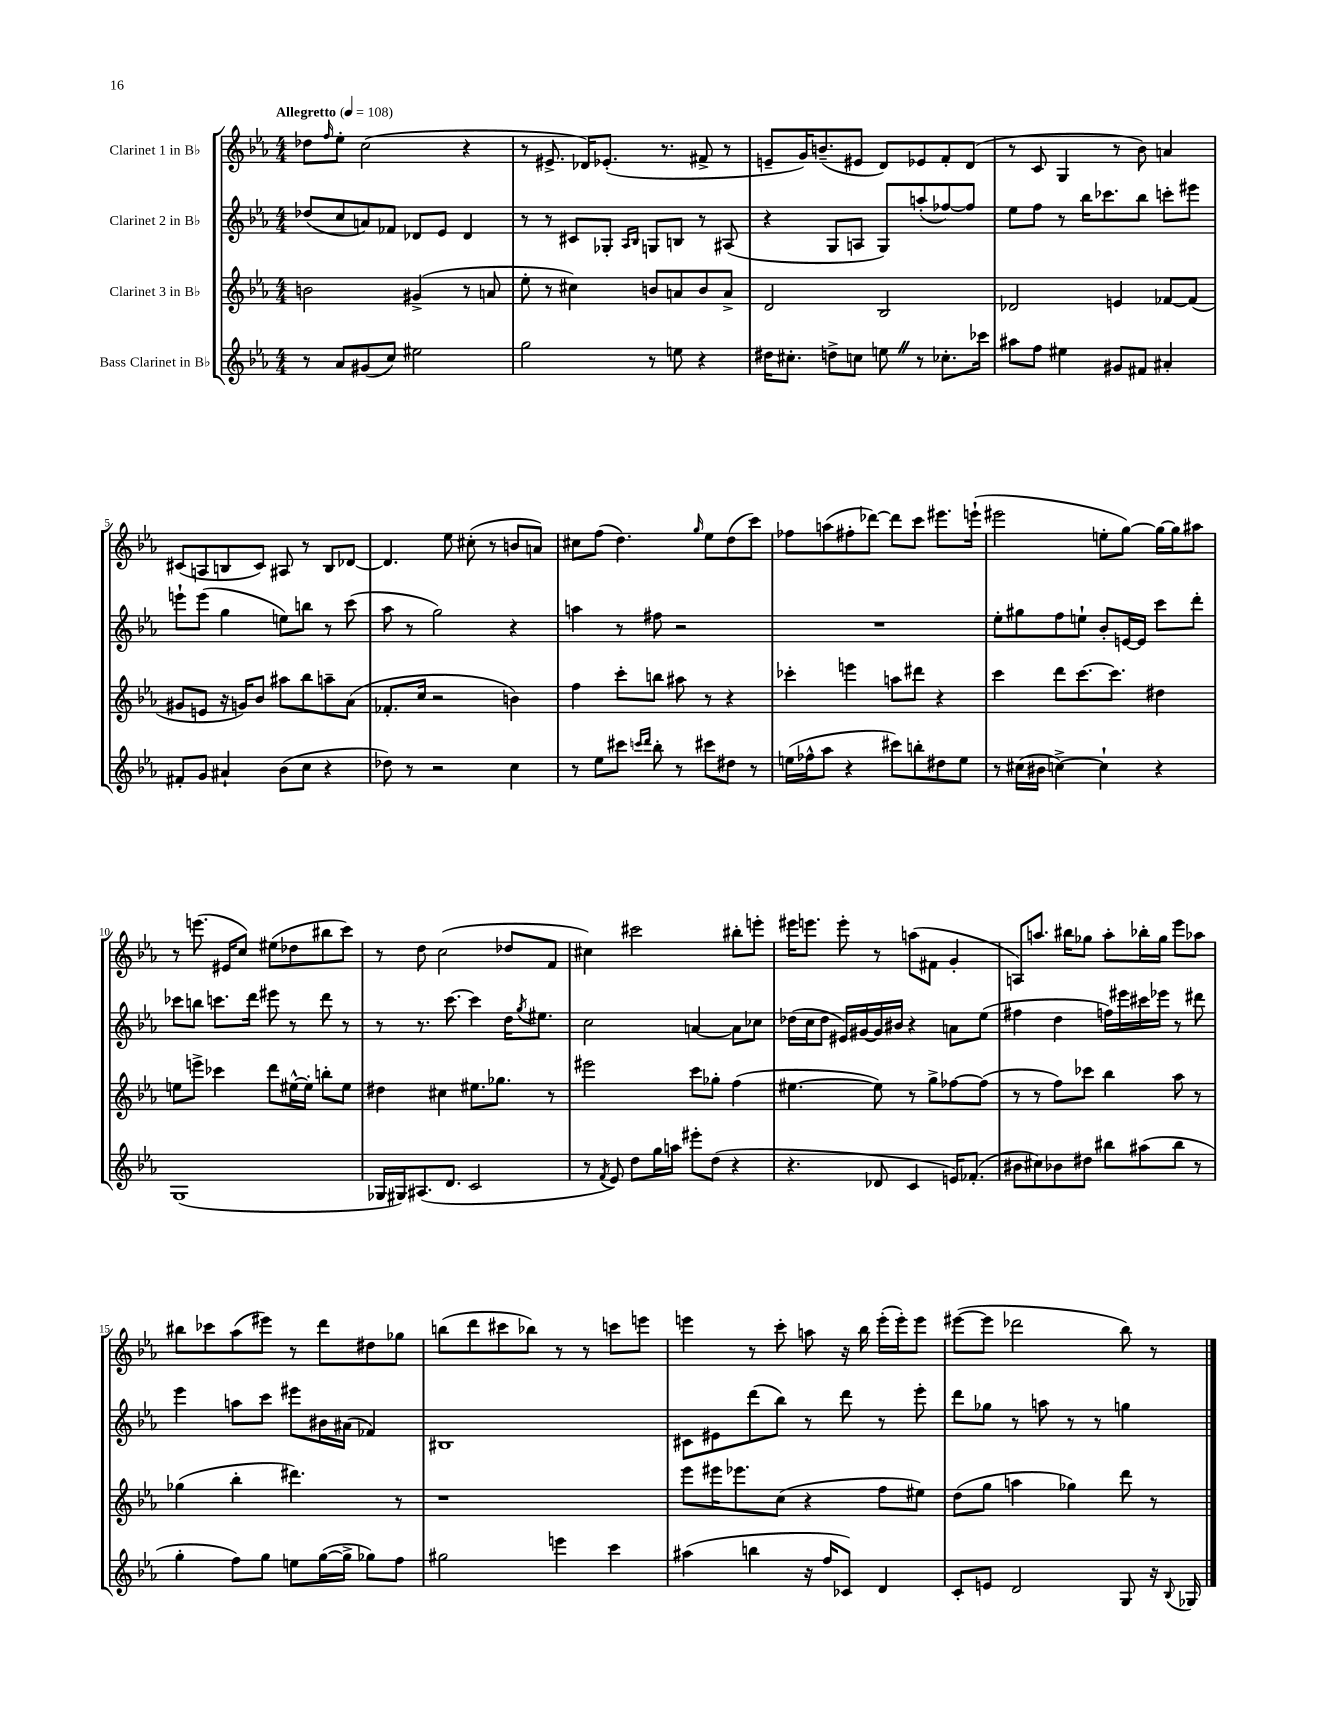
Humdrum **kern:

**kern	**kern	**kern	**kern
*staff4	*staff3	*staff2	*staff1
*clefG2	*clefG2	*clefG2	*clefG2
*k[b-e-a-]	*k[b-e-a-]	*k[b-e-a-]	*k[b-e-a-]
*M4/4	*M4/4	*M4/4	*M4/4
*MM108	*MM108	*MM108	*MM108
8r	2b	(8dd-	8dd-
.	.	.	16qqff
8a-	.	8cc	8ee-'
(8g#	.	8a)	(2cc
8cc)	.	8f-	.
2ee#	(4g#^	8d-	.
.	.	8e-	.
.	8r	4d-	4r
.	8a	.	.
=	=	=	=
2gg	8ee-'	8r	8r
.	8r	8r	8.e#^
.	4cc#)	8c#	.
.	.	.	16d-)
.	.	8G-'	(8.e-'
.	.	16qqA-	.
.	.	16qqB-	.
8r	8b	8G	.
.	.	.	8.r
8ee	8a	8B	.
4r	8b	8r	8f#^
.	8a^	(8A#	8r
=	=	=	=
16dd#	2d	4r	8e~
8.cc#'	.	.	.
.	.	.	16g)
.	.	.	(8.b~
8dd^	.	8G	.
8cc	.	8A	8e#
8ee	2B-	8G)	8d)
8r	.	(8aa'	8e-
8.cc-'	.	[8ff-)	8f'
.	.	8ff-]	(8d
16ccc-	.	.	.
=	=	=	=
8aa#	2d-	8ee-	8r
8ff	.	8ff	8c
4ee#	.	8r	4G
.	.	16bb-	.
.	.	8.ccc-	.
8g#	4e	.	8r
8f#	.	8bb-	8b-)
4a#'	[8f-	8ccc'	4a
.	(8f-]	8eee#	.
=	=	=	=
8f#'	8g#	8eee`	(8c#
8g	8e	(8eee	8A
4a#`	16r	4gg	8B
.	16g)	.	.
.	8b-	.	8c#)
(8b-	8aa#	8ee)	8A#
8cc	8bb-	8bb	8r
4r	8aa~	8r	8B
.	(8a-	(8ccc	[8d-
=	=	=	=
8dd-)	8.f-'	8aa-	4.d-]
8r	.	8r	.
.	16cc	.	.
2r	2r	2gg)	.
.	.	.	8ee-
.	.	.	(8cc#'
.	.	.	8r
4cc	4b)	4r	8b
.	.	.	8a)
=	=	=	=
8r	4ff	4aa	8cc#
8ee-	.	.	(8ff
8ccc#	8ccc'	8r	4.dd)
16qqccc	.	.	.
16qqddd	.	.	.
8bb-'	8bb	8ff#	.
8r	8aa#	2r	.
.	.	.	16qqgg
8ccc#	8r	.	8ee-
8dd#	4r	.	(8dd
8r	.	.	8ccc)
=	=	=	=
(16ee	4ccc-'	1r	8ff-
16ff-^^	.	.	.
8aa-	.	.	(8aa
4r	4eee	.	8ff#'
.	.	.	[8ddd-)
8ccc#)	8aa	.	8ddd-]
8bb'	8ddd#	.	8ccc
8dd#	4r	.	8.eee#
8ee	.	.	.
.	.	.	(16eee`
=	=	=	=
8r	4ccc	8ee-'	2eee#
(16cc#	.	8gg#	.
16b#	.	.	.
[4cc^)	8ddd	8ff	.
.	[8.ccc	8ee`	.
4cc`]	.	8b-'	8ee'
.	8.ccc]	.	.
.	.	[16e	[8gg)
.	.	16e]	.
4r	4dd#	8ccc	16gg_
.	.	.	16gg]
.	.	8ddd'	8aa#
=	=	=	=
(1G	8ee	8ccc-	8r
.	8eee^	8bb	(8.eee
.	4ccc-	8.ccc	.
.	.	.	16e#
.	.	.	8cc)
.	.	16ddd	.
.	8ddd	8eee#	(8ee#
.	[16ee#^^	8r	8dd-
.	16ee#']	.	.
.	8bb'	8ddd	8bb#
.	8ee#	8r	8ccc)
=	=	=	=
16G-	4dd#	8r	8r
16G#)	.	.	.
(8.A#	.	8.r	8dd
.	4cc#	.	(2cc
8.d	.	[8.ccc	.
2c	8.ee#	4ccc]	.
.	8.gg-	.	.
.	.	16dd	8dd-
.	.	8qgg	.
.	.	8.ee#	.
.	8r	.	8f
=	=	=	=
8r	2eee#	2cc	4cc#)
8qf	.	.	.
8e-)	.	.	.
8dd	.	.	2ccc#
16gg	.	.	.
16aa	.	.	.
8eee#'	8ccc	[4a	.
(8dd	8gg-'	.	.
4r	(4ff	8a]	8bb#'
.	.	8cc-	8eee'
=	=	=	=
4.r	[4.ee#	(16dd-	16eee#
.	.	16cc	8.eee
.	.	8dd-	.
.	.	16e#)	8eee'
.	.	[16g#	.
8d-	8ee#])	16g#]	8r
.	.	16b#	.
4c	8r	4r	(8aa
.	8gg^	.	8f#
16e)	[8ff-	8a	4g'
(8.f-'	.	.	.
.	(8ff-]	(8ee-	.
=	=	=	=
8b#	8r	4ff#	8A)
8cc#)	8r	.	8.aa
8b-	8ff)	4dd	.
.	.	.	16bb#
8dd#	8ccc-	.	8gg-
8bb#	4bb-	16ff)	8aa'
.	.	16eee#	.
(8aa#	.	16ccc#	16bb-'
.	.	16eee-	16gg-
8bb#	8aa-	8r	8eee-
8r	8r	8ddd#	8aa-
=	=	=	=
4gg'	(4gg-	4eee-	8bb#
.	.	.	8ccc-
8ff)	4bb-'	8aa	(8aa-
8gg	.	8ccc	8eee#)
8ee	4.ddd#)	8eee#	8r
([16gg	.	16b#	8ddd
16gg^]	.	(16a#	.
8gg-)	.	4f-)	8dd#
8ff	8r	.	8gg-
=	=	=	=
2gg#	1r	1B#	(8bb
.	.	.	8ddd
.	.	.	8ccc#
.	.	.	8bb-)
4eee	.	.	8r
.	.	.	8r
4ccc	.	.	8ccc
.	.	.	8eee
=	=	=	=
(4aa#	8eee-	8c#	4eee
.	16eee#	8e#	.
.	8.eee-	.	.
4bb	.	(8ddd	8r
.	(8cc	8bb-)	8ccc'
16r	4r	8r	8aa
16ff	.	.	.
8c-)	.	8ddd	16r
.	.	.	16bb-
4d	8ff	8r	(16eee'
.	.	.	16eee')
.	8ee#)	8eee-'	8eee
=	=	=	=
8c'	(8dd	8ddd	([8eee#
8e	8gg	8gg-	8eee#]
2d	4aa	8r	2ddd-
.	.	8aa	.
.	4gg-)	8r	.
.	.	8r	.
8G	8ddd	4gg	8bb-)
16r	8r	.	8r
8qqB-	.	.	.
16G-	.	.	.
==	==	==	==
*-	*-	*-	*-
